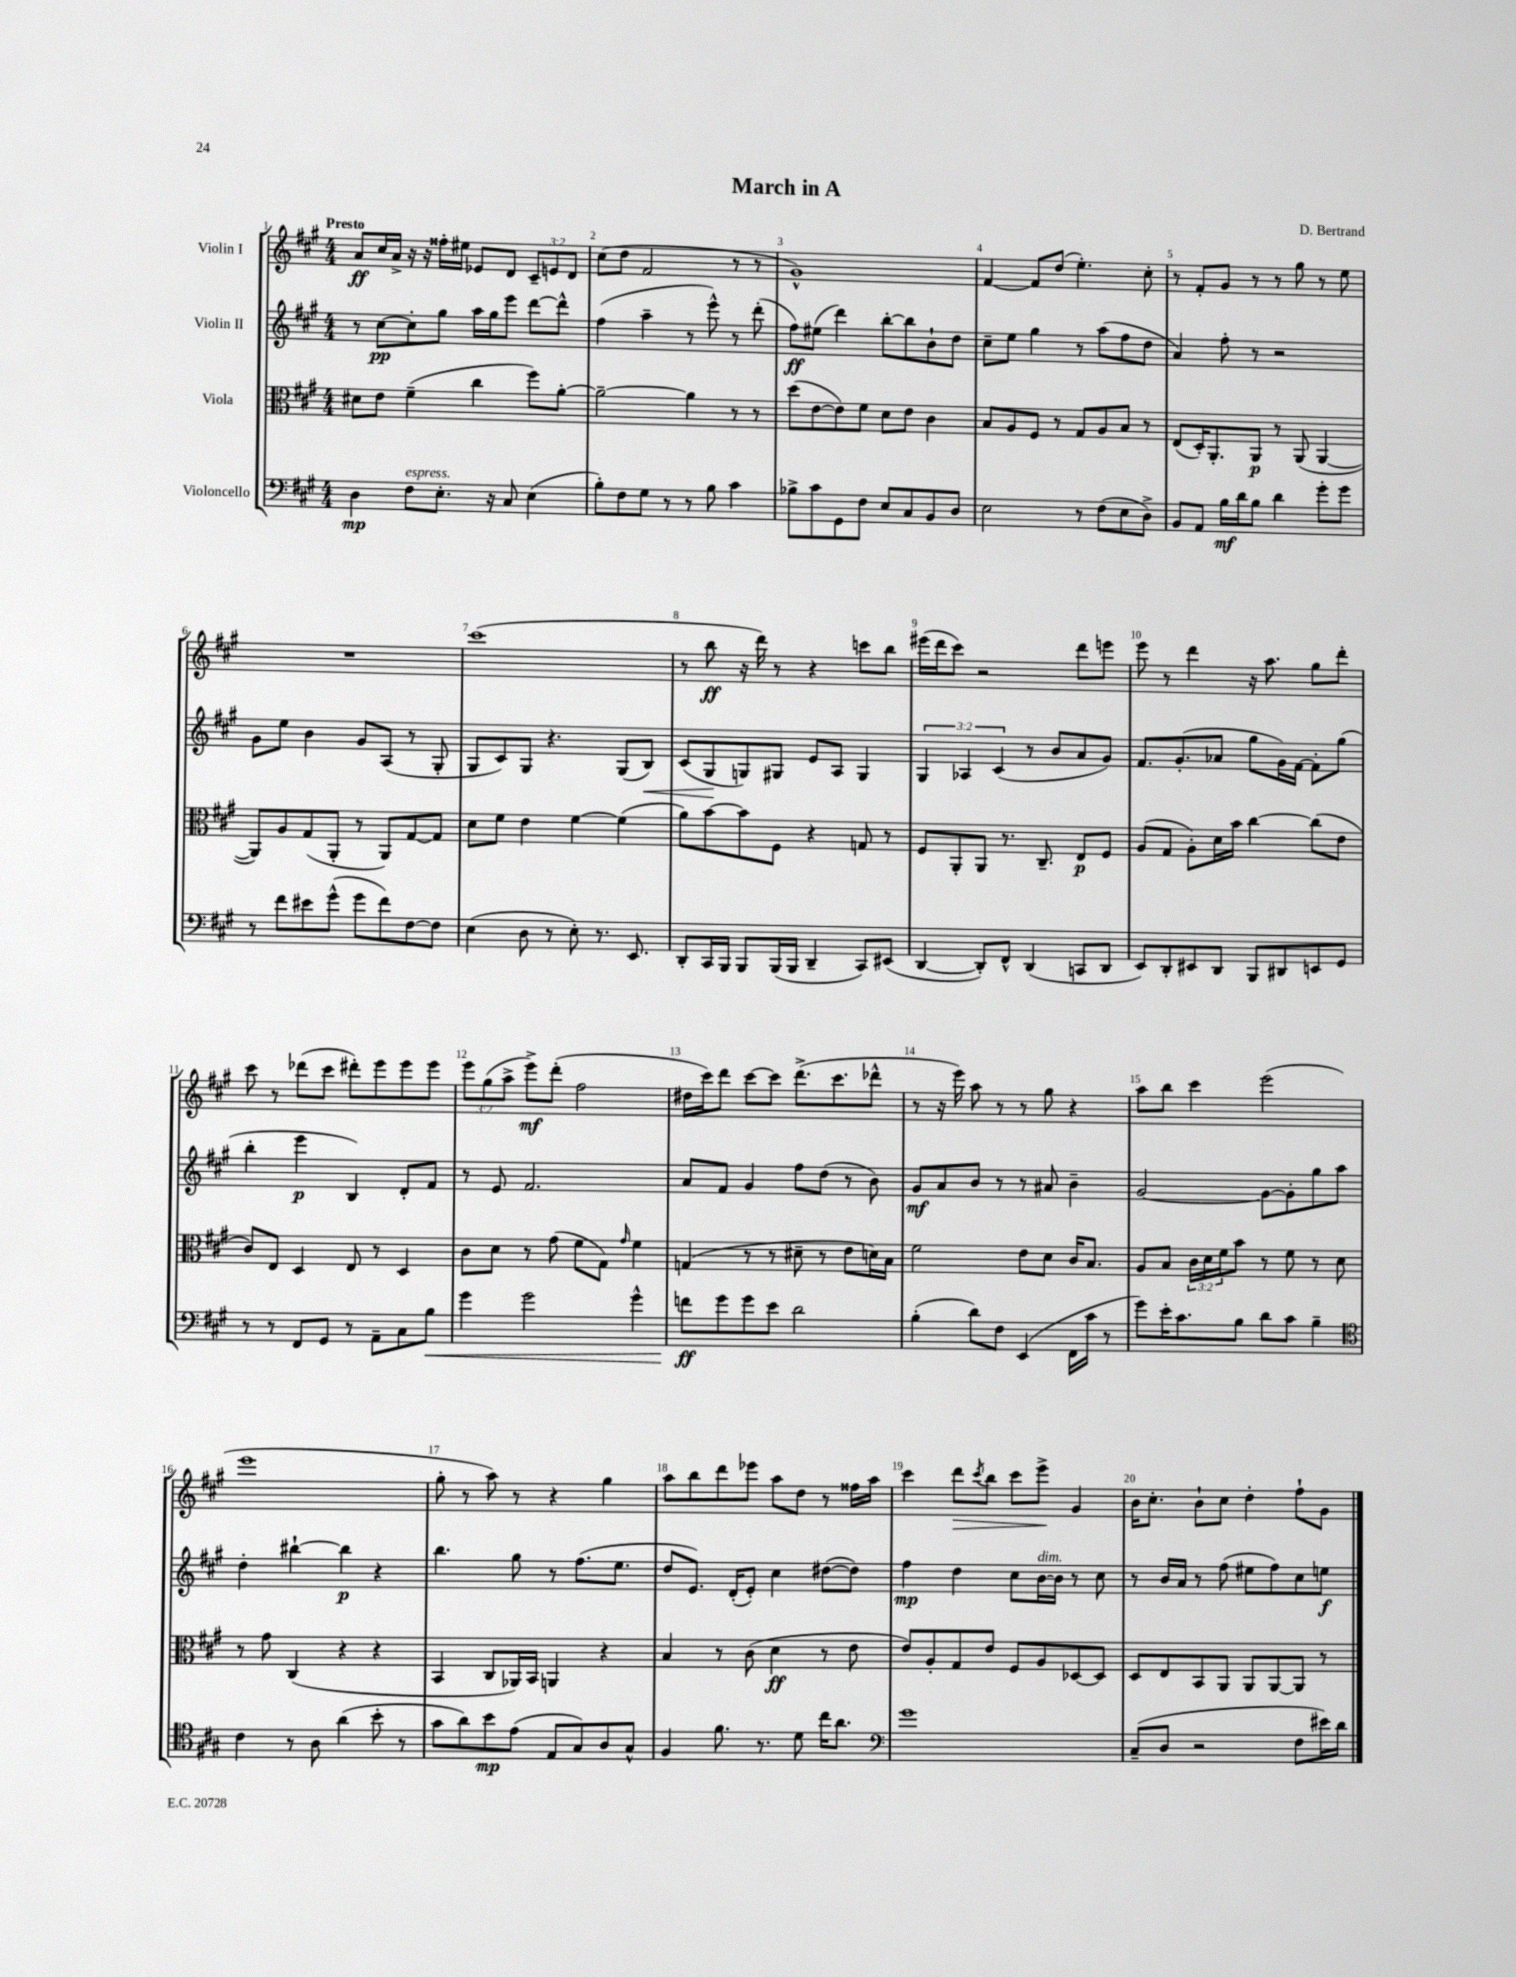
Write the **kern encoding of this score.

**kern	**kern	**kern	**kern
*staff4	*staff3	*staff2	*staff1
*clefF4	*clefC3	*clefG2	*clefG2
*k[f#c#g#]	*k[f#c#g#]	*k[f#c#g#]	*k[f#c#g#]
*M4/4	*M4/4	*M4/4	*M4/4
4D	8d#	8r	8a
.	8e	[8cc#	16cc#
.	.	.	16a^
8F#	(4f#~	8cc#']	16r
.	.	.	16r
8.E'	.	8gg#	16ff##'
.	.	.	16ee#
.	4cc#	16aa	8e-
16r	.	16gg#	.
8C#	.	8eee	8d
(4E	8ff#)	[8ddd	12c#~
.	.	.	12e
.	[8a'	8ddd^^]	.
.	.	.	12d
=	=	=	=
8B')	2a~_	(4ff#	(8cc#
8F#	.	.	8dd
8G#	.	4aa~	2f#
8r	.	.	.
8r	4a]	8r	.
8B	.	8eee^^)	.
4c#	8r	8r	8r
.	8r	(8ddd'	8r
=	=	=	=
8B-^	(8dd	8ff#)	1g#^^)
8c#	[8e	(8ee#	.
8GG#	8e])	4ddd)	.
8F#	8f#	.	.
8E	8d	[8bb'	.
8C#	8e	8bb]	.
8BB	4c#	8b`	.
8D	.	8dd	.
=	=	=	=
2E	8B	8cc#~	[4f#
.	8A	8ee	.
.	8F#	4gg#	8f#]
.	8r	.	(8dd
8r	8G#	8r	4.ee')
(8F#	8A	(8aa	.
8E	8B	8ff#	.
8D^)	8r	8dd	8cc#'
=	=	=	=
8BB	(8E	4a)	8r
8AA	16D')	.	8f#'
.	8.AA'	.	.
16B	.	8ff#'	8g#
16d	.	.	.
8B	8AA	8r	8r
4d	8r	2r	8r
.	(8AA	.	8gg#
8g#'	[4AA	.	8r
8g#	.	.	8ee
=	=	=	=
8r	8AA])	8g#	1r
8f#	8A	8ee	.
8e#	(8G#	4b	.
(8g#^^	8AA'	.	.
8g#	8r	8g#	.
8f#)	8AA)	(8A	.
[8F#	[8G#	8r	.
8F#]	8G#]	8G#'	.
=	=	=	=
(4E	8d	8G#	(1ccc#
.	8f#	8c#)	.
8D	4e	8G#	.
8r	.	4.r	.
8E')	[4f#	.	.
8.r	.	.	.
.	(4f#]	(8G#	.
8.EE	.	.	.
.	.	8B)	.
=	=	=	=
8DD'	8a)	(8c#	8r
16CC#	[8b	8G#	8bb
16BBB	.	.	.
8BBB	8b]	8G)	16r
.	.	.	16ddd)
(16BBB	8F#	8G#	8r
16BBB	.	.	.
4DD~	4r	8e	4r
.	.	8A	.
8CC#)	8G	4G#	8ccc
(8EE#	8r	.	8bb
=	=	=	=
[4DD	8F#	6G#	(16eee#
.	.	.	16ddd
.	8AA'	.	8ccc#)
.	.	6A-	.
8DD'])	8AA	.	2r
.	.	(6c#	.
8FF#^^	8.r	.	.
(4DD	.	8r	.
.	8.C#~	.	.
.	.	8b	.
8CC	8E	8a	8ddd
8DD	8F#	8g#)	8eee
=	=	=	=
8EE)	(8A	8.f#	8eee
8DD'	8G#	.	8r
.	.	(8.g#'	.
8EE#	8A')	.	4ddd
8DD	16d	8a-	.
.	16b	.	.
8BBB	[4cc#	8gg#	16r
.	.	.	8.aa
8DD#	.	16g#)	.
.	.	[16f#	.
8EE	(8cc#]	8f#']	8gg#
8GG#	8e	(8gg#	8ddd'
=	=	=	=
8r	8c#)	4bb'	8ccc#
8r	8E	.	8r
8FF#	4D	4eee	(8ddd-
8GG#	.	.	8ccc#
8r	8E	4B)	8ddd#')
8AA~	8r	.	8eee
8C#	4D	8d'	8eee
8B	.	8f#	8eee
=	=	=	=
4g#	8c#	8r	12eee
.	.	.	(12gg#
.	8d	8e	.
.	.	.	12aa^
2g#	8r	2.f#	8eee^)
.	(8g#	.	(8ddd'
.	8f#	.	2ff#
.	8G#)	.	.
.	16qqg#	.	.
4g#^^	4f#	.	.
=	=	=	=
8f	(4G	8a	16dd#
.	.	.	16ccc#)
8g#	.	8f#	8ddd
8g#	8r	4g#	[8ccc#
8e	8r	.	8ccc#]
2d	8d#~	8ff#	(8.ddd^
.	8r	(8dd	.
.	.	.	8.ccc#
.	8e	8r	.
.	16d)	8b)	8ddd-^^
.	16B	.	.
=	=	=	=
(4B'	2f#	8g#	8r
.	.	8a	16r
.	.	.	16eee)
8d)	.	8b	8aa
8F#	.	8r	8r
(4EE	8e	8r	8r
.	8d	8a#	8gg#
16FF#	16c#	4b~	4r
16c#	8.B	.	.
8r	.	.	.
=	=	=	=
8g#)	8A	[2g#	8aa
16e'	8B	.	8bb
8.c#	.	.	.
.	24c#	.	4ccc#
.	24d	.	.
.	24f#	.	.
8B	8b	.	.
8d	8r	8g#_	(2eee
8c#	8f#	8g#']	.
4B~	8r	8gg#	.
.	8d	8aa	.
=	=	=	=
*clefC4	*	*	*
4c#	8r	4dd'	1eee
.	8g#	.	.
8r	(4C#	[4bb#`	.
8A	.	.	.
(4a	4r	4bb#]	.
8b'	4r	4r	.
8r	.	.	.
=	=	=	=
8g#	4BB	4.bb	8gg#'
8a)	.	.	8r
8b	8C#	.	8aa)
(8e	16AA-)	8gg#	8r
.	16BB	.	.
8E	4AA	8r	4r
8G#)	.	(8.ff#	.
8A	4r	.	4gg#
.	.	8.ee	.
8G#^^	.	.	.
=	=	=	=
4F#	4B	8dd	8aa
.	.	8.e)	8bb
8.f#	8r	.	8ddd
.	.	(16d'	.
.	(8c#	8e')	8eee-
8.r	.	.	.
.	4d	4cc#	8aa
8d	.	.	8dd
16cc#	8r	([8dd#	8r
8.a	.	.	.
.	8e	8dd#])	16ff##
.	.	.	16aa
=	=	=	=
*clefF4	*	*	*
1g#	8e)	4ff#	4ccc#
.	8A'	.	.
.	8G#	4dd	8ddd
.	.	.	8qccc#
.	8e	.	8bb
.	8F#	8cc#	8ccc#
.	8A	[16b	8eee^
.	.	16b]	.
.	[8D-	8r	4g#
.	8D-]	8cc#	.
=	=	=	=
(8C#~	8D	8r	16b
.	.	.	8.cc#'
8D	8E	16b	.
.	.	16a	.
2r	8BB	8r	8b`
.	8AA	(8ff#	8cc#
.	8AA	8ee#	4dd'
.	[8AA	8ff#)	.
8F#	8AA]	8cc#	8ff#`
16e#)	8r	8ee	8g#
16d	.	.	.
==	==	==	==
*-	*-	*-	*-
